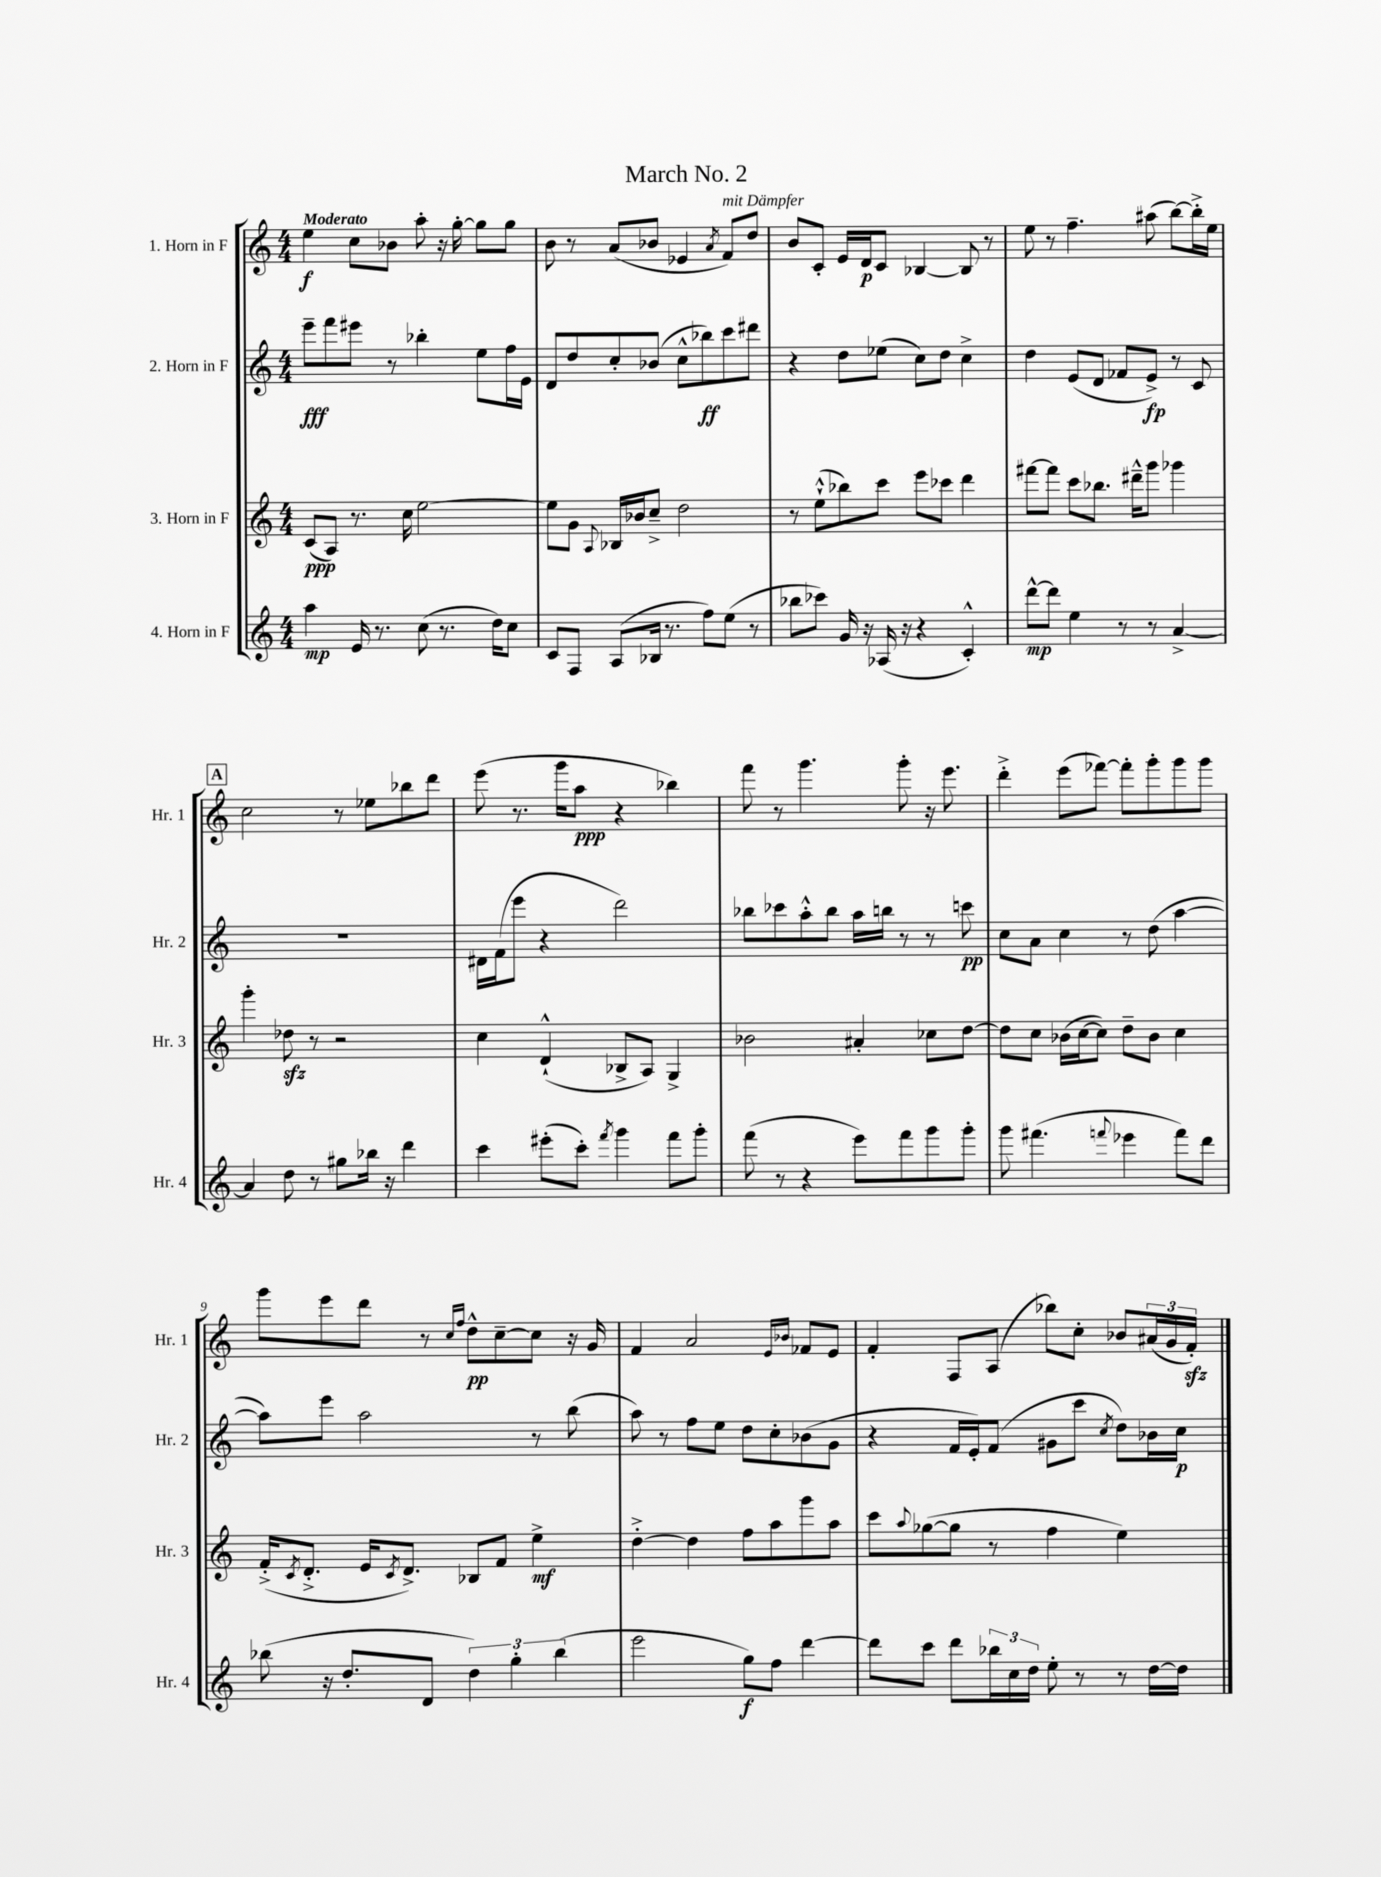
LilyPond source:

\header { title = "March No. 2" }
<<
\new StaffGroup <<
\new Staff = "s0" \with { instrumentName = "1. Horn in F" shortInstrumentName = "Hr. 1" } {
    \clef treble \key c \major \numericTimeSignature \time 4/4 \tempo "Moderato"
    e''4\f c''8 bes'8 a''8-. r16 g''16~-. g''8 g''8 |
    b'8 r8 a'8( bes'8 ees'4 \acciaccatura { a'8 } f'8^\markup { \italic "mit Dämpfer" }) d''8 |
    b'8 c'8-. e'16 d'16\p c'8 bes4~ bes8 r8 |
    e''8 r8 f''4.-- ais''8( b''8~) b''16-.-> e''16 |
    \mark \markup { \box "A" } c''2 r8 ees''8 bes''8 d'''8 |
    e'''8( r8. g'''16 a''8\ppp r4 bes''4) |
    f'''8 r8 g'''4. g'''8-. r16 e'''8. |
    d'''4-.-> e'''8( fes'''8~) fes'''8-. g'''8-. g'''8 g'''8 |
    g'''8 e'''8 d'''8 r8 \grace { c''16 f''16 } d''8-^\pp c''8~-- c''8 r16 g'16 |
    f'4 a'2 \grace { e'16 bes'16 } fes'8 e'8 |
    f'4-. f8 a8( bes''8) c''8-. bes'8 \tuplet 3/2 { ais'16( g'16 f'16-.\sfz) } \bar "|." |
}
\new Staff = "s1" \with { instrumentName = "2. Horn in F" shortInstrumentName = "Hr. 2" } {
    \clef treble \key c \major \numericTimeSignature \time 4/4
    e'''8--\fff f'''8 eis'''8 r8 bes''4-. e''8 f''16 e'16 |
    d'8 d''8 c''8-. bes'8( c''8-^ bes''8\ff) c'''8 dis'''8 |
    r4 d''8 ees''8( c''8) d''8 c''4-> |
    d''4 e'8( d'8 fes'8 e'8->\fp) r8 c'8 |
    \mark \markup { \box "A" } R1 |
    dis'16 f'16( e'''8 r4 d'''2) |
    bes''8 ces'''8 a''8-.-^ bes''8 a''16 b''16 r8 r8 c'''8\pp |
    c''8 a'8 c''4 r8 d''8( a''4~ |
    a''8) e'''8 a''2 r8 b''8( |
    a''8) r8 f''8 e''8 d''8 c''8-. bes'8( g'8 |
    r4 f'16 e'16-.) f'8( gis'8 c'''8 \acciaccatura { c''8 } d''8) bes'16 c''16\p \bar "|." |
}
\new Staff = "s2" \with { instrumentName = "3. Horn in F" shortInstrumentName = "Hr. 3" } {
    \clef treble \key c \major \numericTimeSignature \time 4/4
    c'8\ppp( a8) r8. c''16 e''2~ |
    e''8 g'8 \appoggiatura { a8 } bes16 bes'16 c''8---> d''2 |
    r8 e''8-!-^( bes''8) c'''8 e'''8 ces'''8 d'''4 |
    fis'''8~ fis'''8 c'''8 bes''8. dis'''16---^ g'''8 ges'''4 |
    \mark \markup { \box "A" } g'''4-. des''8\sfz r8 r2 |
    c''4 d'4-!-^( bes8-> a8) g4-> |
    bes'2 ais'4-. ces''8 d''8~ |
    d''8 c''8 bes'16( c''16~ c''8) d''8-- bes'8 c''4 |
    f'16-.->( \acciaccatura { c'8 } d'8.-.-> e'16 \acciaccatura { c'8 } d'8.->) bes8 f'8 e''4->\mf |
    d''4~-.-> d''4 f''8 a''8 g'''8 a''8 |
    c'''8 \appoggiatura { a''8 } ges''8~( ges''8 r8 f''4 e''4) \bar "|." |
}
\new Staff = "s3" \with { instrumentName = "4. Horn in F" shortInstrumentName = "Hr. 4" } {
    \clef treble \key c \major \numericTimeSignature \time 4/4
    a''4\mp e'16 r8. c''8( r8. d''16) c''8 |
    c'8 f8 a8( bes16 r8. f''8) e''8( r8 |
    bes''8 ces'''8) g'16 r16 aes16( r16 r4 c'4-.-^) |
    d'''8~-^\mp d'''8 e''4 r8 r8 a'4~-> |
    \mark \markup { \box "A" } a'4 d''8 r8 gis''8 bes''16 r16 d'''4 |
    c'''4 eis'''8-.( c'''8-.) \acciaccatura { f'''8 } g'''4 f'''8 g'''8-. |
    f'''8( r8 r4 e'''8) f'''8 g'''8 g'''8-. |
    g'''8 fis'''4.( \appoggiatura { f'''8 } ees'''4 f'''8) d'''8 |
    bes''8( r16 d''8.-. d'8 \tuplet 3/2 { d''4) g''4-. bes''4( } |
    e'''2 g''8\f) f''8 d'''4~ |
    d'''8 c'''8 d'''8 \tuplet 3/2 { bes''16 c''16 d''16 } e''8-. r8 r8 d''16~ d''16 \bar "|." |
}
>>
>>
